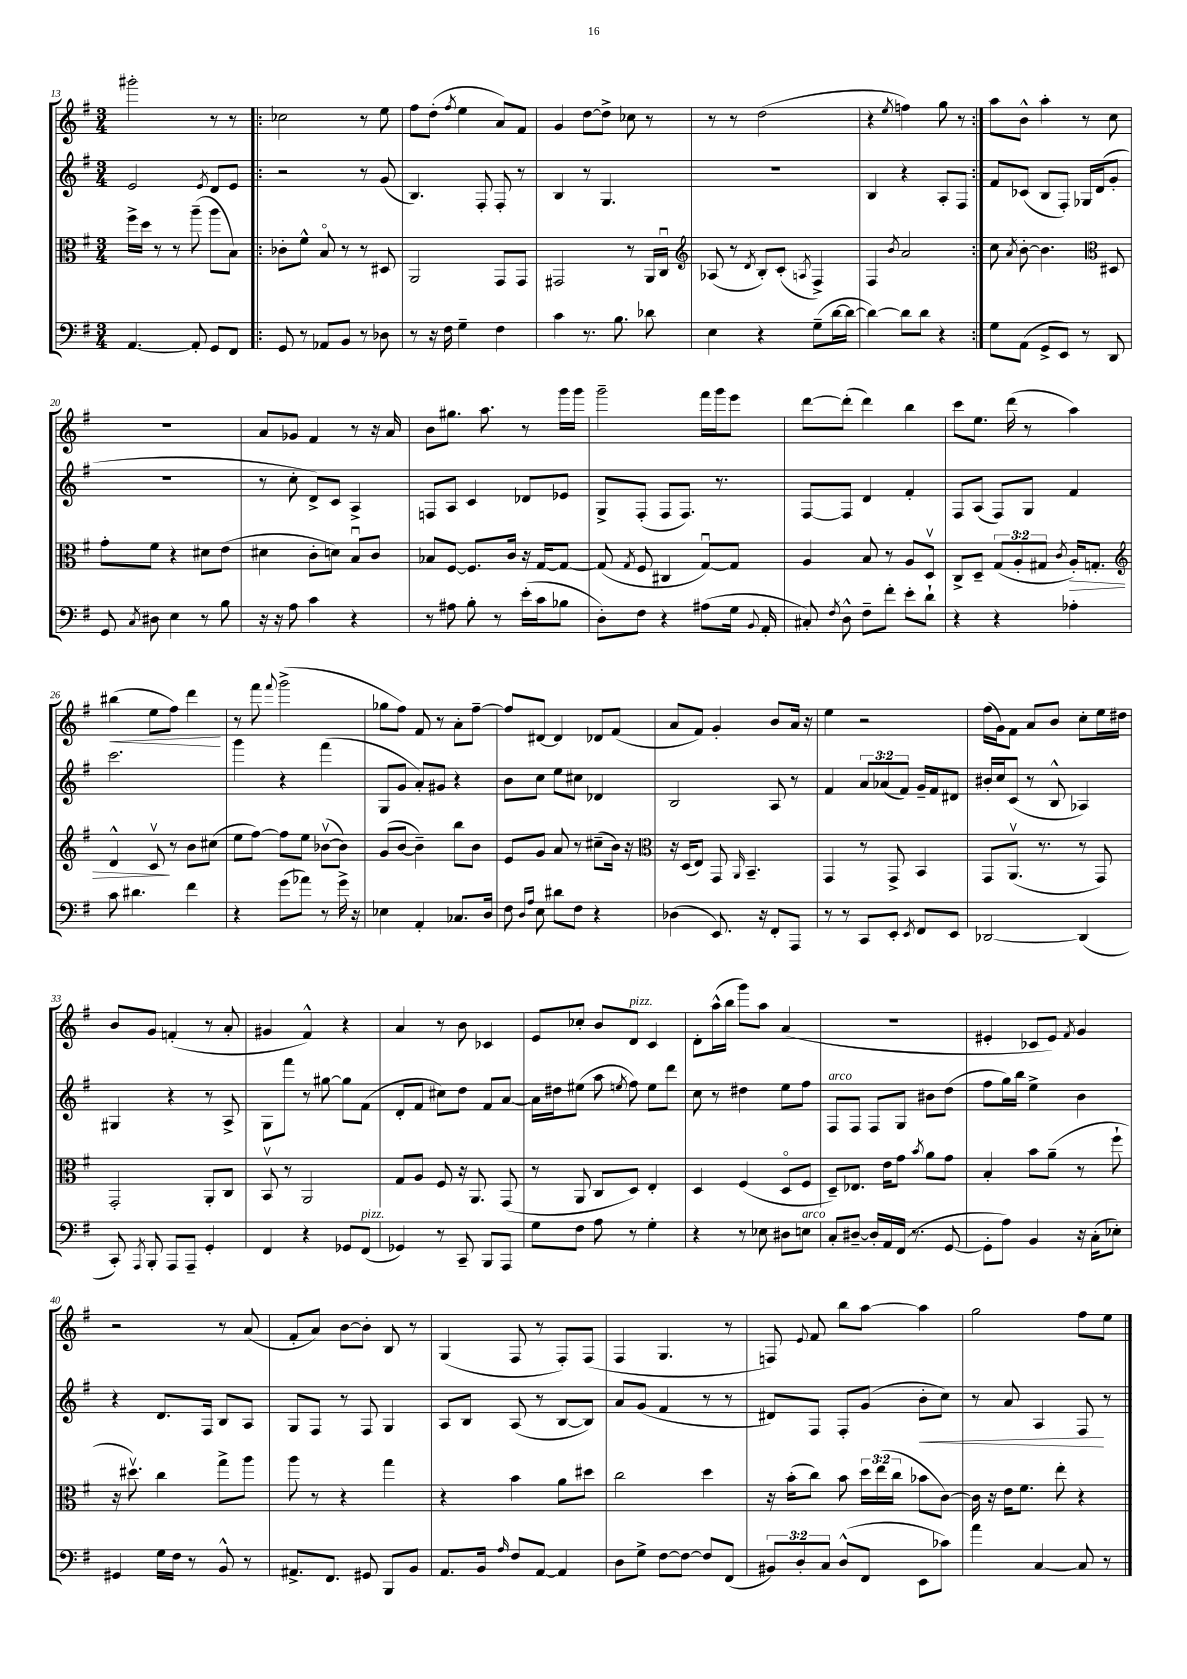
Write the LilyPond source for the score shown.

<<
\new StaffGroup <<
\new Staff = "s0" {
    \clef treble \key g \major \numericTimeSignature \time 3/4
    \autoBeamOff gis'''2-. r8 r8 |
    \repeat volta 2 { ces''2 r8 e''8 |
    fis''8[ d''8]-.( \acciaccatura { fis''8 } e''4 a'8[) fis'8] |
    g'4 d''8[~ d''8]-> ces''8 r8 |
    r8 r8 d''2( |
    r4 \acciaccatura { e''8 } f''4) g''8 r8 | }
    a''8[ b'8]-^ a''4-. r8 c''8 |
    R2. |
    a'8[ ges'8] fis'4 r8 r16 a'16 |
    b'8[ gis''8.] a''8. r8 g'''16[ g'''16] |
    g'''2-- fis'''16[ g'''16 e'''8] |
    d'''8[~ d'''8]-.( d'''4) b''4 |
    c'''8[ e''8.] d'''16( r8 a''4) |
    bis''4\<( e''8[ fis''8]) d'''4\! |
    r8 fis'''8 \appoggiatura { fis'''8 } g'''2->( |
    ges''8[ fis''8]) fis'8 r8 a'8[-. fis''8]~-- |
    fis''8[ dis'8]~ dis'4 des'8[ fis'8]( |
    a'8[ fis'8]) g'4-. b'8[ a'16] r16 |
    e''4 r2 |
    fis''16[( g'16) fis'8] a'8[ b'8] c''8[-. e''16 dis''16] |
    b'8[ g'8] f'4-.( r8 a'8-. |
    gis'4 fis'4-^) r4 |
    a'4 r8 b'8 ces'4 |
    e'8[ ces''8]-. b'8[ d'8]^\markup { \italic "pizz." } c'4 |
    d'8[-. a''16-^( b''16] g'''8[) a''8] a'4( |
    R2. |
    eis'4-. ces'8[ eis'8]) \acciaccatura { fis'8 } g'4 |
    r2 r8 a'8( |
    fis'8[-. a'8]) b'8[~ b'8]-. b8 r8 |
    g4( fis8 r8 fis8[-.) fis8]( |
    fis4 g4. r8 |
    f8) \appoggiatura { e'8 } fis'8 b''8[ a''8]~ a''4 |
    g''2 fis''8[ e''8] \bar "|." |
}
\new Staff = "s1" {
    \clef treble \key g \major \numericTimeSignature \time 3/4 \override Staff.TupletNumber.text = #tuplet-number::calc-fraction-text
    \autoBeamOff e'2 \acciaccatura { e'8 } d'8[ e'8] |
    \repeat volta 2 { r2 r8 g'8( |
    b4.) fis8-. fis8-. r8 |
    b4 r8 g4. |
    R2. |
    b4 r4 a8[-. fis8] | }
    fis'8[ ces'8]( b8[ fis8]-.) ges16[ d'16( g'8]-. |
    R2. |
    r8 c''8-. d'8[->) c'8] a4-> |
    f8[ a8] c'4 des'8[ ees'8] |
    g8[-> fis8]-.( fis8[ fis8.]) r8. |
    fis8[~ fis8] d'4 fis'4-. |
    fis8[ a8]( fis8[) g8] fis'4 |
    c'''2. |
    g'''4 r4 fis'''4( |
    g8[ g'8] a'8[-.) gis'8] r4 |
    b'8[ c''8] e''8[ cis''8] des'4 |
    b2 a8 r8 |
    fis'4 \tuplet 3/2 { a'8[ aes'8( fis'8]) } g'16[-- fis'16 dis'8] |
    bis'16[-. c''16 c'8]( r8 b8-^ aes4) |
    gis4 r4 r8 a8-> |
    g8[ fis'''8] r8 gis''8~ gis''8[ fis'8]( |
    d'8[-. fis'8] cis''8[) d''8] fis'8[ a'8]~ |
    a'16[ dis''16 eis''8]( a''8 \acciaccatura { e''8 } fis''8) e''8[ d'''8] |
    c''8 r8 dis''4 e''8[ fis''8] |
    fis8[^\markup { \italic "arco" } fis8] fis8[ g8] bis'8[ d''8]( |
    fis''8[ g''16) b''16] e''4-> b'4 |
    r4 d'8.[ fis16] b8[ a8] |
    g8[ fis8] r8 fis8 g4 |
    a8[ b8] a8( r8 b8[~ b8]) |
    a'8[ g'8]( fis'4 r8 r8 |
    dis'8[) fis8] fis8[-. g'8]( b'8[-.\< c''8]) |
    r8 a'8 a4 fis8\! r8 \bar "|." |
}
\new Staff = "s2" {
    \clef alto \key g \major \numericTimeSignature \time 3/4 \override Staff.TupletNumber.text = #tuplet-number::calc-fraction-text
    \autoBeamOff fis''16[-> d''16] r8 r8 a''8--( a''8[ b8]) |
    \repeat volta 2 { ces'8[-. fis'8]-^ b8\flageolet r8 r8 dis8 |
    a,2 g,8[ g,8] |
    gis,2 r8 a,16[ c16]\downbow |
    \clef treble aes8( r8 \acciaccatura { d'8 } b8[-.) c'8]-.( \acciaccatura { a8 } fis4->) |
    fis4 \acciaccatura { b'8 } a'2 | }
    c''8 \acciaccatura { a'8 } b'8~-. b'4. \clef alto dis8 |
    g'8[-. fis'8] r4 dis'8[ e'8]( |
    dis'4 c'8[-. d'8]) b8[\downbow c'8] |
    bes8[ fis8]~ fis8.[ c'16] r16 g16[~ g8]~ |
    g8( \acciaccatura { g8 } fis8 cis4 g8[~\downbow) g8] |
    a4 b8 r8 a8[ d8]\upbow |
    c8[-> d8]-- \tuplet 3/2 { g8[( a8-. gis8] } \acciaccatura { c'8 } a16[-.\>) g8.]-. |
    \clef treble d'4-^ c'8\upbow\! r8 b'8[ cis''8]( |
    e''8[ fis''8]~) fis''8[ e''8] bes'8[~\upbow( bes'8]) |
    g'8[( b'8]~ b'4--) b''8[ b'8] |
    e'8[ g'8] a'8 r8 cis''8[--( b'16]) r16 |
    \clef alto r16 d16[( e8]) g,8 \grace { a,16 } b,4.-- |
    g,4 r8 g,8-> b,4 |
    g,8[ a,8.]\upbow( r8. r8 g,8) |
    g,2-. a,8[-. c8] |
    b,8\upbow r8 a,2 |
    g8[ a8] fis8 r16 a,8. g,8( |
    r8 a,8 c8[ d8]) e4-. |
    d4 fis4( d8[\flageolet fis8] |
    d8[--) ees8.] e'16[ g'8] \acciaccatura { b'8 } a'8[ g'8] |
    b4-. b'8[ a'8]--( r8 fis''8-! |
    r16 dis''8.\upbow) c''4 g''8[-> a''8] |
    a''8 r8 r4 g''4 |
    r4 b'4 a'8[ dis''8] |
    c''2 d''4 |
    r16 b'16[-.( c''8]) b'8 \tuplet 3/2 { d''16[ e''16( c''16] } bes'8[ c'8]~) |
    c'16 r16 e'16[ fis'8.] e''8-. r4 \bar "|." |
}
\new Staff = "s3" {
    \clef bass \key g \major \numericTimeSignature \time 3/4 \override Staff.TupletNumber.text = #tuplet-number::calc-fraction-text
    \autoBeamOff a,4.~ a,8-. g,8[ fis,8] |
    \repeat volta 2 { g,8 r8 aes,8[ b,8] r8 des8 |
    r8 r16 fis16 g4-- fis4 |
    c'4 r8. b8. des'8 |
    e4 r4 g8[--( d'16~ d'16]~ |
    d'4~) d'8[ d'8] r4 | }
    g8[ a,8]( g,8[-> e,8]) r8 d,8 |
    g,8 \acciaccatura { c8 } dis8 e4 r8 b8 |
    r16 r16 a8 c'4 r4 |
    r8 ais8 b8-. r8 e'16[-.( c'16 bes8] |
    d8[-.) fis8] r4 ais8[( g16] \appoggiatura { b,8 } a,16-. |
    cis8-.) \acciaccatura { fis8 } d8-^ fis8[-- fis'8]-. e'8[-. d'8]-! |
    r4 r4 aes4-. |
    c'8 dis'4. fis'4 |
    r4 g'8[( aes'8]) r8 g'16-> r16 |
    ees4 a,4-. ces8.[ d16] |
    fis8 \grace { d16[ a16] } e8 dis'8[ fis8] r4 |
    des4( e,8.) r16 fis,8[-. a,,8] |
    r8 r8 c,8[ e,8]-. \acciaccatura { e,8 } fis,8[ e,8] |
    des,2~ des,4( |
    c,8-.) \acciaccatura { a,,8 } b,,8-. a,,8[ a,,8]-- g,4-. |
    fis,4 r4 ges,8[ fis,8]^\markup { \italic "pizz." }( |
    ges,4) r8 c,8-- b,,8[ a,,8] |
    g8[ fis8] a8 r8 g4-. |
    r4 r8 ees8 dis8[ e8]^\markup { \italic "arco" } |
    c8[-. dis8]~-- dis16[-. a,16 fis,16]( r8. g,8~ |
    g,8[-. a8]) b,4 r16 c16[-.( ees8]-.) |
    gis,4 g16[ fis16] r8 b,8-^ r8 |
    ais,8.[-> fis,8.] gis,8 b,,8[ b,8] |
    a,8.[ b,16] \grace { a16 } fis8[ a,8]~ a,4 |
    d8[ g8]-> fis8[~ fis8]~ fis8[ fis,8]( |
    \tuplet 3/2 { bis,8[) d8-. c8] } d8[-^( fis,8] e,8[ ces'8]) |
    a'4 c4~ c8 r8 \bar "|." |
}
>>
>>
\layout { \context { \Score currentBarNumber = #13 } }
